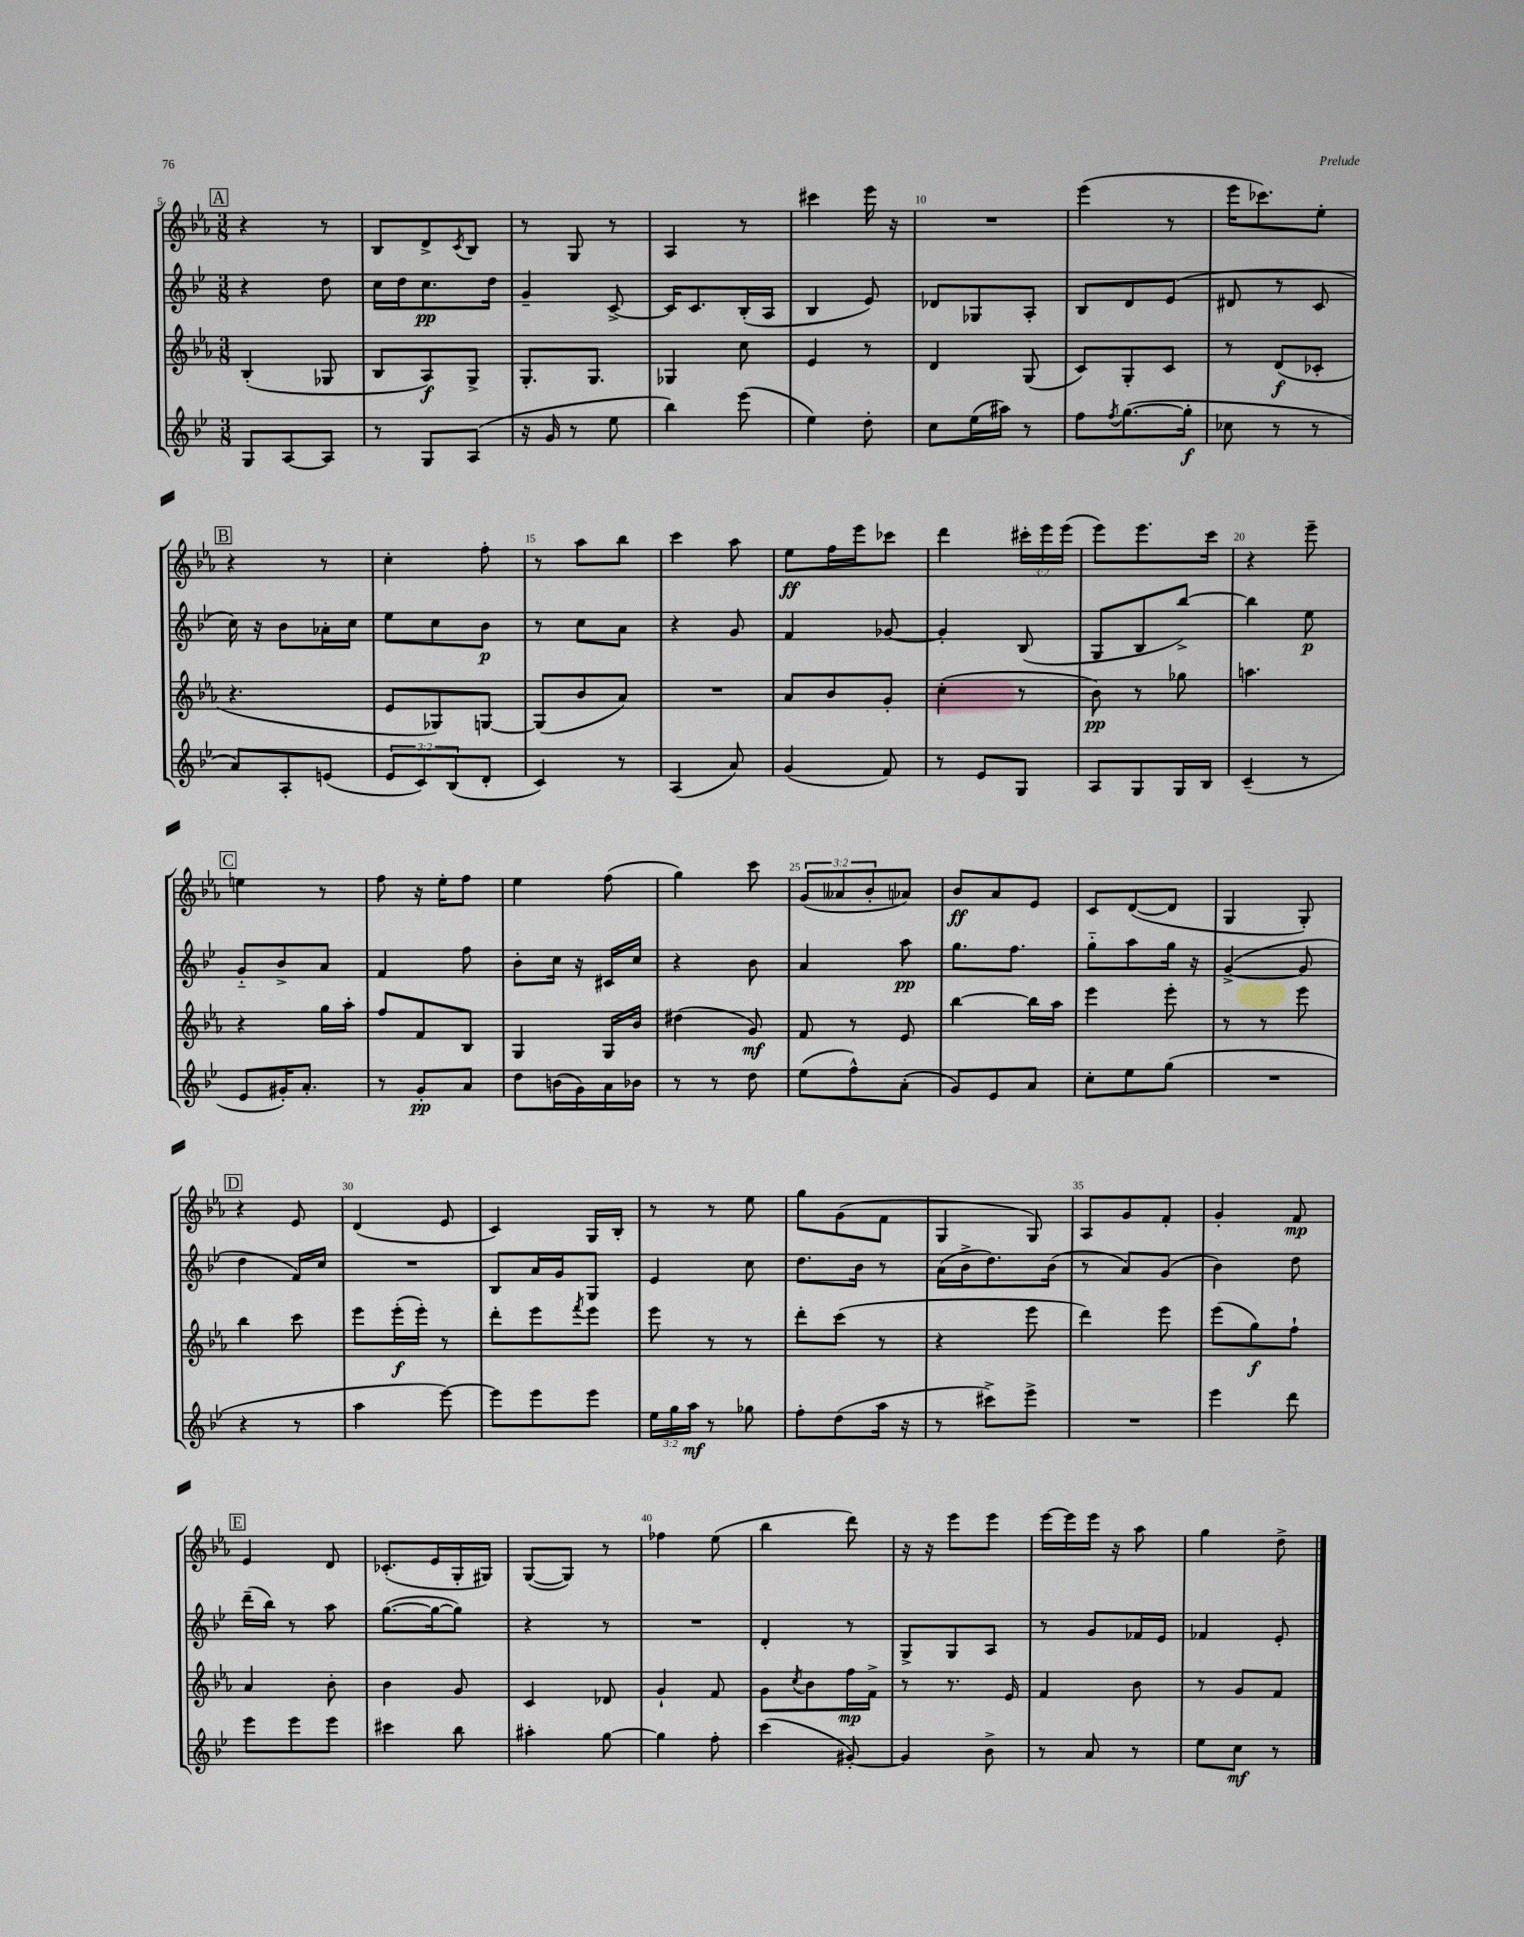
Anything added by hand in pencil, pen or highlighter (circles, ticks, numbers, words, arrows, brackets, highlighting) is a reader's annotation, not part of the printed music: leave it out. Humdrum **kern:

**kern	**kern	**kern	**kern
*staff4	*staff3	*staff2	*staff1
*clefG2	*clefG2	*clefG2	*clefG2
*k[b-e-]	*k[b-e-a-]	*k[b-e-]	*k[b-e-a-]
*M3/8	*M3/8	*M3/8	*M3/8
8G	(4B-'	4r	4r
[8A	.	.	.
8A]	8G-	8dd	8r
=	=	=	=
8r	8B-	16cc	8B-
.	.	16dd	.
8G	8A-)	8.cc	8d^
.	.	.	8qc
(8A	8G^	.	8B-
.	.	16dd	.
=	=	=	=
16r	8.G'	4g~	8r
16g	.	.	.
8r	.	.	8G
.	8.G	.	.
8ee-	.	[8c^	8r
=	=	=	=
4bb-)	4G-	16c]	4A-
.	.	8.c	.
(8eee-	8cc	(16B-'	8r
.	.	16A	.
=	=	=	=
4ee-)	4e-	4B-	4ccc#
8dd'	8r	8e-)	16eee-
.	.	.	16r
=	=	=	=
8cc	4d	8d-	4.r
(16ee-	.	8G-	.
16aa#)	.	.	.
8r	(8G	8A'	.
=	=	=	=
8ff	8c)	8B-	(4eee-
8qff	.	.	.
([8.gg	8G'	8d	.
.	8c	(8e-	8r
16gg']	.	.	.
=	=	=	=
8cc-	8r	8d#	16eee-
.	.	.	8.ccc-)
8r	(8d	8r	.
8r	8c-'	8c	8ee-'
=	=	=	=
8a)	4.r	16cc)	4r
.	.	16r	.
8A'	.	8b-	.
(8e	.	16a-'	8r
.	.	16cc	.
=	=	=	=
12e-	8e-	8ee-	4cc'
12c)	.	.	.
.	8G-)	8cc	.
(12B-	.	.	.
8d'	[8G	8b-	8ff'
=	=	=	=
4c)	(8G]	8r	8r
.	8b-	8cc	8aa-
8r	8a-)	8a	8bb-
=	=	=	=
(4A	4.r	4r	4ccc
8a)	.	8g	8aa-
=	=	=	=
(4g	8a-	4f	8ee-
.	8b-	.	16ff
.	.	.	16eee-
8f)	8g'	[8g-	8ccc-
=	=	=	=
8r	(4cc'	4g-']	4ddd
8e-	.	.	.
8G	8r	(8B-	24ccc#'
.	.	.	24eee-
.	.	.	(24eee-
=	=	=	=
8A	8b-)	8G	8eee-)
8G	8r	8B-	8.eee-
16G	8gg-	[8bb-^)	.
16B-	.	.	16ccc
=	=	=	=
(4c~	4.aa	4bb-]	4r
8r	.	8ee-	8eee-~
=	=	=	=
8e-	4r	8g'~	4ee
16g#')	.	8b-^	.
8.a'	.	.	.
.	16gg	8a	8r
.	16aa-'	.	.
=	=	=	=
8r	8ff	4f	8ff
8g'	8f	.	16r
.	.	.	16ee-'
8a	8B-	8ff	8ff
=	=	=	=
8dd	4G	8b-'	4ee-
(16b	.	16cc	.
16g)	.	16r	.
16a	16G	16c#	(8ff
16b-	16b-	16cc	.
=	=	=	=
8r	(4dd#	4r	4gg)
8r	.	.	.
8dd	8g)	8b-	8ccc
=	=	=	=
(8ee-	8f	4a	(12g
.	.	.	12a--
8ff^^)	8r	.	.
.	.	.	12b-'
(8a'	8e-	8aa	8a-)
=	=	=	=
8g)	[4bb-	8.gg	8b-
8e-	.	.	8a-
.	.	8.ff	.
8a	16bb-]	.	8e-
.	16aa-	.	.
=	=	=	=
8cc'	4eee-	8gg'~	8c
8ee-	.	8aa	([8d
(8gg	8eee-'	16gg	8d]
.	.	16r	.
=	=	=	=
4.r	8r	([4g^	4G
.	8r	.	.
.	8eee-	8g]	8G')
=	=	=	=
4r	4bb-	4dd	4r
8r	8ccc	16f)	8e-
.	.	16cc	.
=	=	=	=
4aa	8eee-	4.r	(4d
.	(16eee-'	.	.
.	16eee-')	.	.
[8eee-)	8r	.	8e-
=	=	=	=
8eee-]	8ddd'	8B-	4c)
8eee-	8eee-	16a	.
.	.	16g	.
.	8qfff	.	.
8eee-	8eee-	8G	16G
.	.	.	16B-'
=	=	=	=
24ee-	8eee-	4e-	8r
24gg	.	.	.
24aa	.	.	.
8r	8r	.	8r
8gg-	8r	8cc	8ee-
=	=	=	=
8ff'	8ddd'	8.dd	8gg
(8dd	(8ccc	.	(8g
.	.	16b-	.
16aa	8r	8r	8f
16r	.	.	.
=	=	=	=
8r	4r	(16a	4G
.	.	16b-^	.
8ccc#^)	.	8.dd)	.
8eee-^	8eee-	.	8G)
.	.	(16b-	.
=	=	=	=
4.r	4ddd)	8r	8A-
.	.	8a)	8g
.	8eee-	(8g	8f'
=	=	=	=
4eee-	(8eee-	4b-)	4g'
.	8gg)	.	.
8ddd	8ff`	8dd	8f
=	=	=	=
8eee-	4a-	(16ddd~	4e-
.	.	16bb-)	.
8eee-	.	8r	.
8eee-	8b-'	8aa	8d
=	=	=	=
4ccc#	4b-	([8.gg	(8.c-'
.	.	16gg_	16e-
8bb-	8g	8gg])	16G'
.	.	.	16G#)
=	=	=	=
4aa#'	4c	4r	([8G
.	.	.	8G])
[8gg	8d-	8r	8r
=	=	=	=
4gg]	4g`	4.r	4ff-
8ff'	8f	.	(8ee-
=	=	=	=
(4ccc	8g	4d'	4bb-
.	8qcc	.	.
.	8b-	.	.
[8g#')	16ff	8r	8ddd)
.	16f^	.	.
=	=	=	=
4g#]	8r	8G^	16r
.	.	.	16r
.	8.r	8G	8eee-
8b-^	.	8A	8eee-
.	16e-	.	.
=	=	=	=
8r	4f	8r	[16eee-
.	.	.	16eee-]
8a	.	8g	16eee-
.	.	.	16r
8r	8b-	16f-	8aa-
.	.	16e-	.
=	=	=	=
8ee-	8r	4f-	4gg
8cc	8g	.	.
8r	8f	8e-'	8dd^
==	==	==	==
*-	*-	*-	*-
